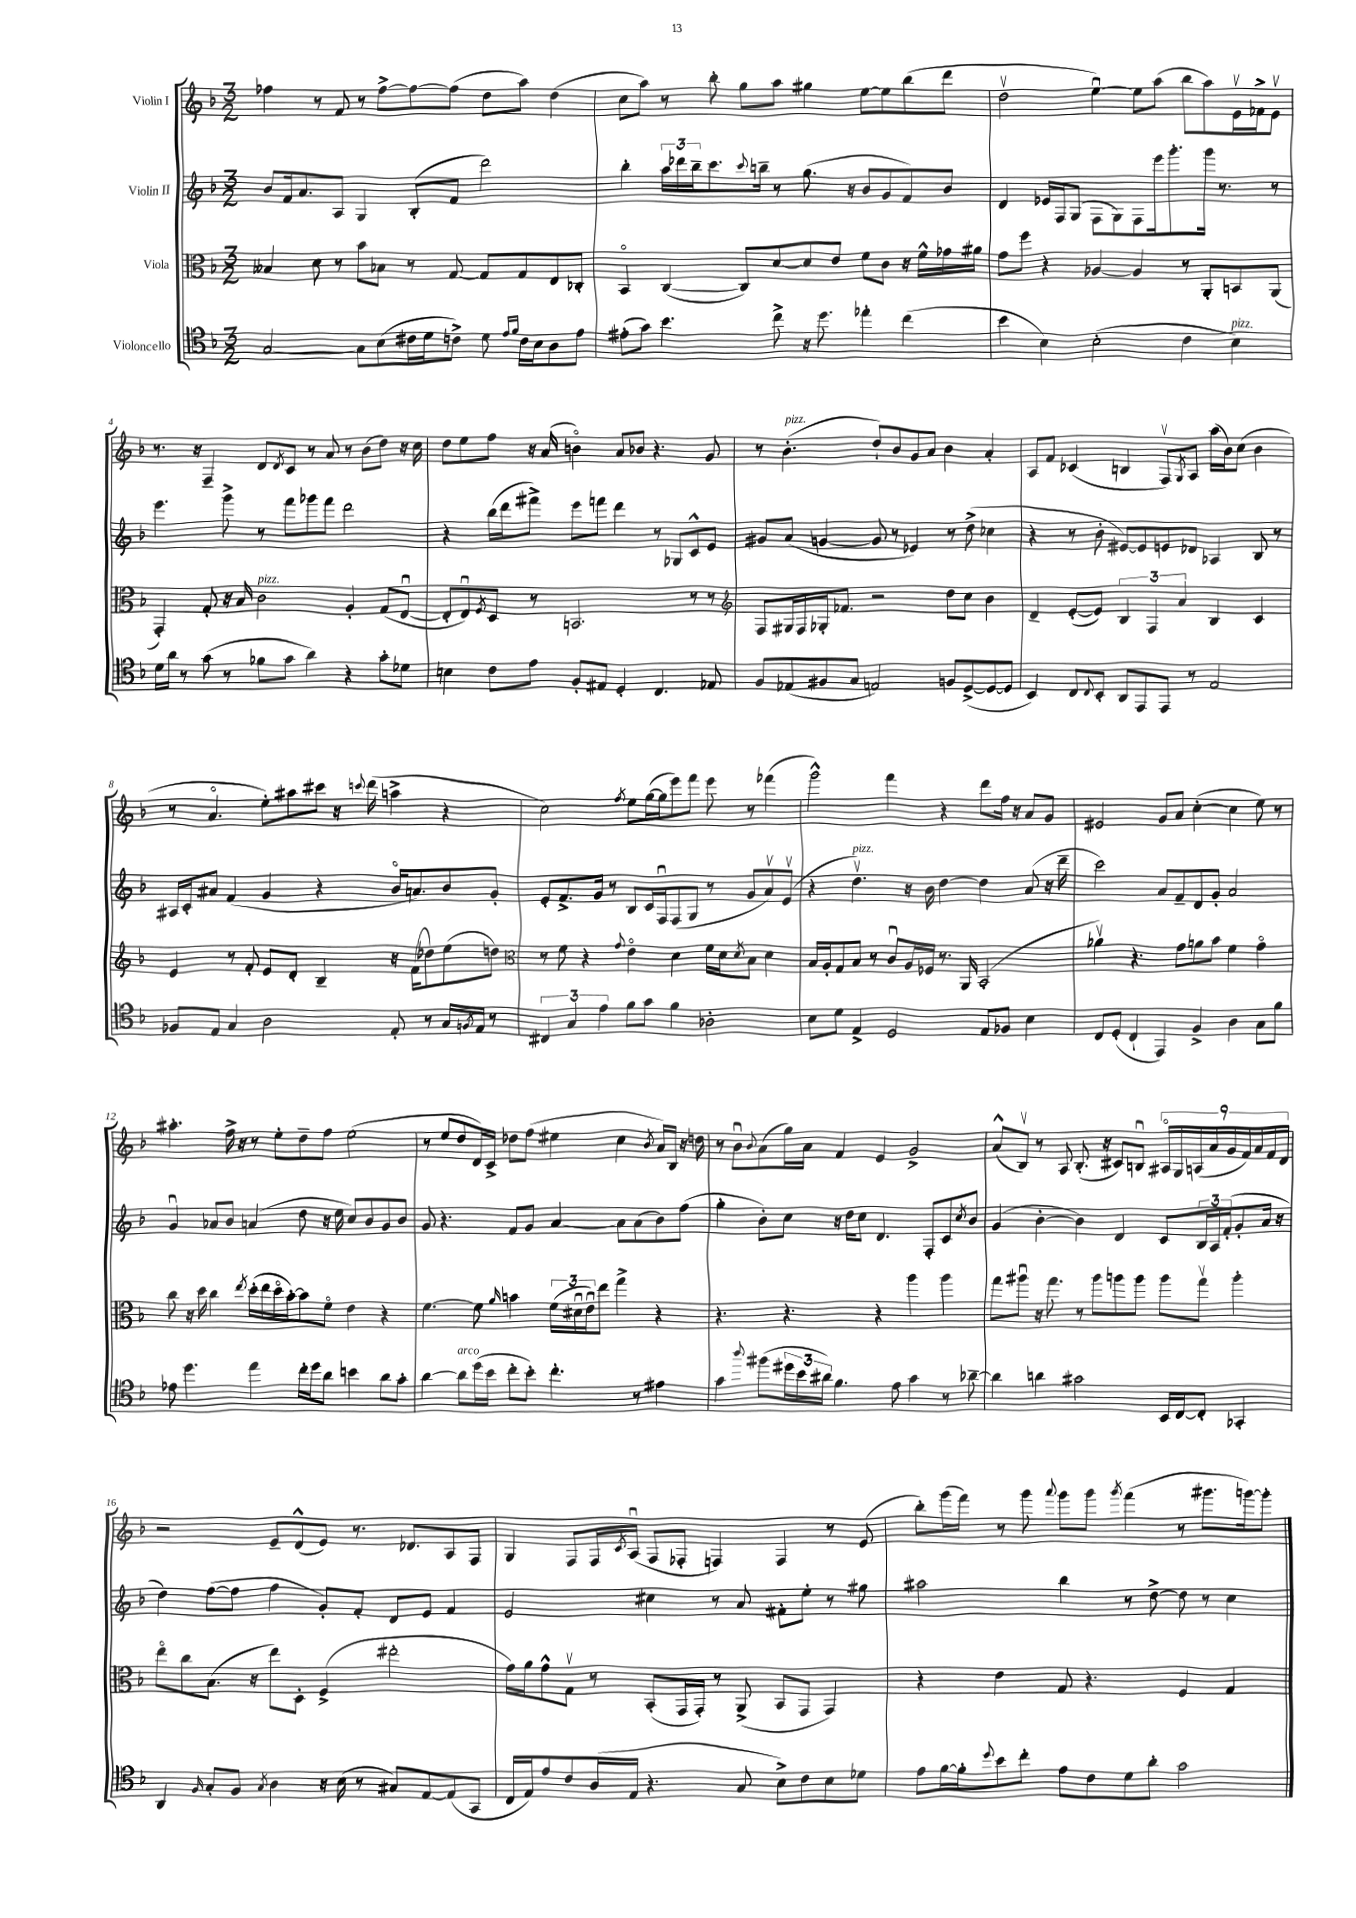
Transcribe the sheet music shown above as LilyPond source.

<<
\new StaffGroup <<
\new Staff = "s0" \with { instrumentName = "Violin I" } {
    \clef treble \key f \major \numericTimeSignature \time 3/2
    fes''4 r8 f'8 r8 fes''8~-> fes''8~ fes''8( d''8 a''8) d''4( |
    c''8 a''8) r8 bes''8-. g''8 a''8 gis''4 e''8~ e''8 bes''8( d'''8 |
    d''2\upbow e''4~\downbow) e''8 a''8( bes''8 a''8) e'16\upbow fes'16-> e'8\upbow |
    r8. r16 f4-- d'8 \acciaccatura { d'8 } c'8 r8 a'8 r8 bes'8( d''8) r16 c''16 |
    d''8 e''8 f''8 r16 a'16( b'4\flageolet) a'8 bes'8 r4. g'8 |
    r8 bes'4.-.^\markup { \italic "pizz." }( d''8-!) bes'8 g'8 a'8 bes'4 a'4-. |
    a8 f'8 ces'4( b4 f8\upbow) \acciaccatura { g8 } a8 a''16( bes'16) c''8( bes'4 |
    r8 a'4.\flageolet e''8-.) ais''8 cis'''8 r16 \appoggiatura { c'''8 } d'''16( a''4-> r4 |
    c''2) \acciaccatura { f''8 } e''8 g''16~( g''16 e'''8) f'''8 e'''8 r8 fes'''4( |
    g'''2-^) f'''4 r4 d'''8 f''16 r16 a'8 g'8 |
    eis'2 g'8 a'8 c''4~-.( c''4 e''8) r8 |
    ais''4.-. f''16-> r16 r8 e''8-. d''8-- f''8 e''2( |
    r8 e''8 d''8 d'16) c'16-> des''8 f''8( eis''4 c''4 \acciaccatura { bes'8 } a'16) bes16 r16 d''16 |
    r8 bes'8\downbow \appoggiatura { bes'8 } a'8( g''16) a'16 f'4 e'4 g'2-> |
    a'8-^( bes8\upbow) r8 a8 bes8.-.( r16 cis'8) b8\downbow \tuplet 9/8 { ais16\flageolet g16 a16( a'16 g'16 f'16) a'16 f'16 d'16 } |
    r2 e'8-- d'8-^( e'8) r8. des'8. a8 f8 |
    g4 f8 f16 \acciaccatura { c'8 } a16\downbow( f8 fes8-. f4) f4 r8 e'8( |
    bes''8-.) g'''16( f'''16) r8 g'''8 \appoggiatura { a'''8 } g'''8 g'''8 \acciaccatura { g'''8 } f'''4( r8 gis'''8. g'''16~) g'''8-. \bar "|." |
}
\new Staff = "s1" \with { instrumentName = "Violin II" } {
    \clef treble \key f \major \numericTimeSignature \time 3/2
    bes'8 f'16 a'8. a8 g4 bes8-.( f'8 d'''2) |
    bes''4-. \tuplet 3/2 { a''16 des'''16 bes''16-- } c'''8. \appoggiatura { c'''8 } b''16-- r8 g''8.( r16 bes'8 g'8 f'8) bes'8 |
    d'4 ees'16 f16 g8( f8 g8) f8 e'''16 g'''8.-. g'''16 r8. r8 |
    e'''4. g'''8-> r8 f'''8 ges'''8 f'''8 d'''2 |
    r4 bes''16( d'''16 fis'''8->) e'''8 f'''8 d'''4 r8 ges8 c'8-^ e'8 |
    gis'8 a'8( g'4~ g'8 r8 ees'4) r8 d''8->( ces''4 |
    r4 r8 bes'8-. eis'8~) eis'8 e'8 des'8 aes4 bes8 r8 |
    ais16 c'16-. ais'8 f'4( g'4 r4 bes'16\flageolet a'8.) bes'8 g'8-. |
    e'8-. f'8.-> g'16 r8 bes8 c'16 f16\downbow f8( g8 r8 g'8 a'8\upbow) e'8\upbow( |
    r4 d''4.\upbow^\markup { \italic "pizz." }) r16 bes'16 d''4~ d''4 a'8( r16 d'''16-- |
    c'''2) a'8 f'8-- d'8 g'8-. a'2 |
    g'4\downbow aes'8 bes'8 a'4( d''8 r16 e''16 c''8) bes'8 g'8 bes'8 |
    g'8 r4. f'8 g'8 a'4~ a'8 a'8( bes'8) f''8( |
    g''4-. bes'8-.) c''8 r16 d''16 c''8 d'4. f8-. c'8 \acciaccatura { c''8 } bes'8 |
    g'4( bes'4~-. bes'4) d'4 c'8 \tuplet 3/2 { bes16 a16 f'16-.( } g'8-. a'16 r16 |
    d''4) f''8~( f''8 f''4 g'8-.) f'8-. d'8 e'8 f'4 |
    e'2 cis''4 r8 a'8 fis'8-. e''8-. r8 gis''8 |
    ais''2 bes''4 r8 d''8~-> d''8 r8 c''4 \bar "|." |
}
\new Staff = "s2" \with { instrumentName = "Viola" } {
    \clef alto \key f \major \numericTimeSignature \time 3/2
    beses4 d'8 r8 bes'8 bes8 r8 g8~ g8 g8 e8 ces8-. |
    bes,4\flageolet c4~( c8) d'8~ d'8 e'8 f'8 c'8 r16 f'16-^ ges'16 ais'16 |
    g'8 f''8 r4 aes4~ aes4 r8 a,8-. b,8 a,8( |
    g,4-.) g8-. r16 bes16 c'2^\markup { \italic "pizz." } a4-. g8( e8~\downbow |
    e8-. e8\downbow) \acciaccatura { f8 } d8 r8 b,2. r8 r8 |
    \clef treble f8 gis16 f16 ges16-. fes'8. r2 d''8 c''8 bes'4 |
    d'4-- e'8~-.( e'8) \tuplet 3/2 { bes4 f4 a'4 } bes4 c'4 |
    e'4 r8 f'8-. e'8 d'8-. bes4-- r16 f'16( des''8) e''8( d''8) |
    \clef alto r8 f'8 r4 \appoggiatura { g'8 } e'4\flageolet d'4 f'16 d'16 \acciaccatura { d'8 } bes8 d'4 |
    bes16 a16-. g8 bes8 r8 c'8\downbow a16 fes16 r8. a,16 bes,2-.( |
    aes'4\upbow) r4. g'8 a'8 bes'8 f'4 g'4\flageolet |
    c''8 r16 d''16 c''4 \acciaccatura { e''8 } d''16-.( e''16 d''16\flageolet bes'16~-.) bes'8 f'8\flageolet e'4 r4 |
    f'4.~ f'8 \grace { a'16 } b'4 \tuplet 3/2 { f'16( dis'16\downbow e'16\downbow) } e''8 g''4-> r4 |
    r4. r4. r4 a''4 a''4 |
    g''8 ais''8\downbow r16 g''8. r8 ais''8 a''8 a''8 a''8 g''8\upbow a''4-. |
    e''8\flageolet c''8 bes8.( r16 e''8) d8-. f4->( eis''2-. |
    g'16) a'16 g'8-^ g8\upbow r8 bes,8-.( g,16 g,16-.) r8 a,8->( bes,8 g,8 g,4) |
    r4 e'4 g8 r4. f4 g4 \bar "|." |
}
\new Staff = "s3" \with { instrumentName = "Violoncello" } {
    \clef tenor \key f \major \numericTimeSignature \time 3/2
    g2~ g8 bes8( cis'16 d'16 c'8->) d'8 \grace { e'16 f'16 } c'16 bes16 a8 e'8 |
    eis'8-.( g'8) bes'4. c''8-> r16 d''8. ees''4-. c''4( |
    bes'4 bes4) bes2-.( c'4 bes4^\markup { \italic "pizz." }) |
    d'16 a'16 r8 g'8( r8 fes'8 g'8 a'4) r4 g'8-. des'8 |
    b4 c'8 e'8 f8-. eis8 d4-. c4. ees8 |
    f8 ees8( fis8 g8 e2) f8 d8~->( d8~ d8 |
    bes,4) c8 \appoggiatura { c8 } bes,8-. a,8 e,8 e,8 r8 e2 |
    fes8 e8 g4 a2 e8-. r8 g16 \acciaccatura { f8 } e16 r8 |
    \tuplet 3/2 { cis4 g4 e'4 } f'8 g'8 f'4 aes2-. |
    bes8 d'8 e4-> d2 e8 fes8 bes4 |
    c8 d8-.( c4-! e,4) f4-> a4 g8 f'8 |
    ees'8 d''4. e''4 c''16-. d''16 a'8 b'4 a'8 g'8-. |
    a'4~ a'8^\markup { \italic "arco" } d''16( bes'16 c''8-. bes'8-.) c''4.-. r8 eis'4 |
    g'4 \appoggiatura { a''8 } fis''8( \tuplet 3/2 { dis''16 bes'16 ais'16) } f'4. e'8 g'4 r8 aes'8~-- |
    aes'4 a'4 gis'2 bes,16 c16~ c8-. ges,4-. |
    a,4 \grace { f16 } g8-. f8 \acciaccatura { g8 } a4 r16 bes16( r8 gis8) e8~ e8( g,8 |
    c16 e16) e'8 c'8 a16( e16 r4. g8 bes8->) c'8 bes8 des'8 |
    e'8 f'16~ f'16-. \appoggiatura { d''8 } bes'8 c''8-. e'8 c'8 d'8 a'8-. g'2 \bar "|." |
}
>>
>>
